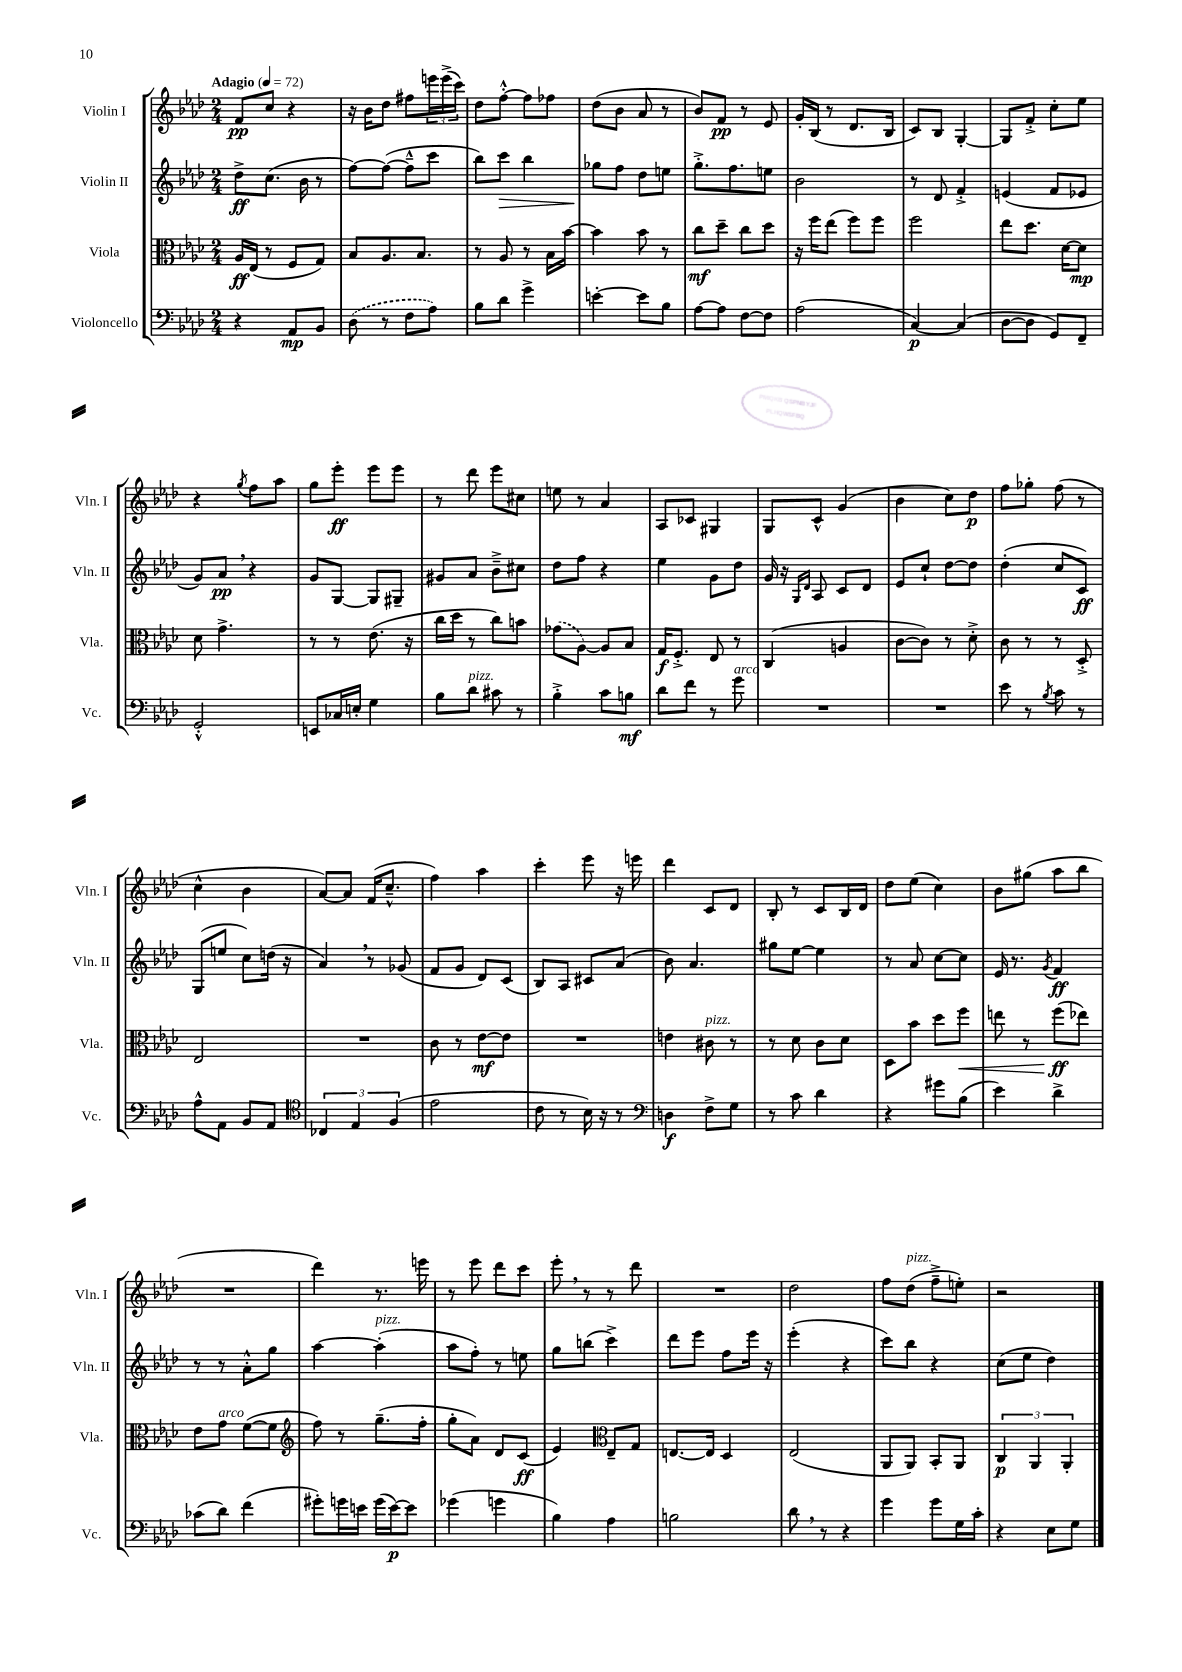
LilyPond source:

<<
\new StaffGroup <<
\new Staff = "s0" \with { instrumentName = "Violin I" shortInstrumentName = "Vln. I" } {
    \clef treble \key aes \major \numericTimeSignature \time 2/4 \tempo "Adagio" 4 = 72
    f'8\pp c''8 r4 |
    r16 bes'16 des''8 fis''8 \tuplet 3/2 { e'''16 e'''16->( c'''16) } |
    des''8 f''8~-.-^ f''8 fes''8 |
    des''8( bes'8 aes'8 r8 |
    bes'8) f'8\pp r8 ees'8 |
    g'16-. bes16( r8 des'8. bes16 |
    c'8) bes8 g4~-. |
    g8 f'8-.-> c''8-. ees''8 |
    r4 \acciaccatura { g''8 } f''8 aes''8 |
    g''8 ees'''8-.\ff ees'''8 ees'''8 |
    r8 des'''8 ees'''8 cis''8 |
    e''8 r8 aes'4 |
    aes8 ces'8 gis4 |
    g8 c'8-^ g'4( |
    bes'4 c''8) des''8\p |
    f''8 ges''8-. f''8( r8 |
    c''4-^ bes'4 |
    aes'8~) aes'8 f'16( c''8.---^ |
    f''4) aes''4 |
    c'''4-. ees'''8 r16 e'''16 |
    des'''4 c'8 des'8 |
    bes8-. r8 c'8 bes16 des'16 |
    des''8 ees''8( c''4) |
    bes'8 gis''8( aes''8 bes''8 |
    R2 |
    des'''4) r8. e'''16 |
    r8 ees'''8 des'''8 c'''8 |
    ees'''8-. \breathe r8 r8 des'''8 |
    R2 |
    des''2 |
    f''8 des''8^\markup { \italic "pizz." }( f''8---> e''8-.) |
    r2 \bar "|." |
}
\new Staff = "s1" \with { instrumentName = "Violin II" shortInstrumentName = "Vln. II" } {
    \clef treble \key aes \major \numericTimeSignature \time 2/4
    des''8->\ff c''8.( bes'16 r8 |
    f''8~) f''8~( f''8---^ c'''8 |
    bes''8) c'''8\> bes''4 |
    ges''8\! f''8 des''8 e''8 |
    g''8.-.-> f''8. e''8 |
    bes'2 |
    r8 des'8 f'4-.-> |
    e'4( f'8 ees'8 |
    g'8) aes'8\pp \breathe r4 |
    g'8 g8~ g8 gis8-- |
    gis'8 aes'8 bes'8---> cis''8 |
    des''8 f''8 r4 |
    ees''4 g'8 des''8 |
    g'16 r16 \grace { g16 des'16 } aes8 c'8 des'8 |
    ees'8 c''8-! des''8~ des''8 |
    des''4-.( c''8 c'8\ff) |
    g8( e''8 c''8) d''16( r16 |
    aes'4) \breathe r8 ges'8( |
    f'8 g'8 des'8) c'8( |
    bes8) aes8 cis'8 aes'8( |
    bes'8) aes'4. |
    gis''8 ees''8~ ees''4 |
    r8 aes'8 c''8~ c''8 |
    ees'16 r8. \acciaccatura { g'8 } f'4\ff |
    r8 r8 aes'8-.-^ g''8 |
    aes''4~ aes''4-.^\markup { \italic "pizz." }( |
    aes''8 f''8-.) r8 e''8 |
    g''8 b''8( c'''4->) |
    des'''8 ees'''8 f''8 ees'''16 r16 |
    ees'''4-.( r4 |
    c'''8) bes''8 r4 |
    c''8( ees''8 des''4) \bar "|." |
}
\new Staff = "s2" \with { instrumentName = "Viola" shortInstrumentName = "Vla." } {
    \clef alto \key aes \major \numericTimeSignature \time 2/4
    aes16\ff ees16( r8 f8 g8) |
    bes8 aes8. bes8. |
    r8 aes8 r8 bes16 bes'16~ |
    bes'4 bes'8 r8 |
    c''8\mf des''8-- c''8 des''8 |
    r16 f''16 ees''8( f''8) f''8 |
    f''2 |
    ees''8 des''8. des'16~ des'8\mp |
    des'8 g'4.-> |
    r8 r8 ees'8.( r16 |
    c''16 des''16 r8 c''8) b'8 |
    \once \slurDashed ges'8( aes8~) aes8 bes8 |
    g16\f f8.-.-> ees8 r8 |
    c4( a4 |
    c'8~ c'8) r8 des'8-.-> |
    c'8 r8 r8 des8-.-> |
    ees2 |
    R2 |
    c'8 r8 ees'8~\mf ees'8 |
    R2 |
    e'4 cis'8^\markup { \italic "pizz." } r8 |
    r8 des'8 c'8 des'8 |
    des8 bes'8 des''8 f''8\< |
    e''8 r8 f''8\ff\!( ees''8) |
    ees'8 g'8^\markup { \italic "arco" } f'8~( f'8 |
    \clef treble f''8) r8 g''8.--( f''16-. |
    g''8-. aes'8) des'8 c'8\ff( |
    ees'4) \clef alto ees8-- g8 |
    e8.~ e16 des4 |
    ees2( |
    aes,8 aes,8) bes,8-. aes,8 |
    \tuplet 3/2 { c4\p aes,4 aes,4-. } \bar "|." |
}
\new Staff = "s3" \with { instrumentName = "Violoncello" shortInstrumentName = "Vc." } {
    \clef bass \key aes \major \numericTimeSignature \time 2/4
    r4 aes,8\mp bes,8 |
    \once \slurDashed des8( r8 f8 aes8) |
    bes8 des'8 g'4-> |
    e'4~-. e'8 bes8 |
    aes8~ aes8 f8~ f8 |
    aes2( |
    c4~\p) c4( |
    des8~ des8 g,8) f,8-- |
    g,2-.-^ |
    e,8 ces16 e16-. g4 |
    bes8 des'8^\markup { \italic "pizz." } cis'8 r8 |
    bes4-.-> c'8 b8\mf |
    des'8 f'8 r8 g'8^\markup { \italic "arco" } |
    R2 |
    R2 |
    ees'8 r8 \acciaccatura { bes8 } c'8 r8 |
    aes8-^ aes,8 bes,8 aes,8 |
    \clef tenor \tuplet 3/2 { ces4 ees4 f4( } |
    ees'2 |
    c'8 r8 bes16) r16 r8 |
    \clef bass d4\f f8-> g8 |
    r8 c'8 des'4 |
    r4 gis'8 bes8( |
    ees'4) des'4-> |
    ces'8( des'8) f'4( |
    gis'8-.) g'16 e'16 g'16( e'16~\p) e'8 |
    ges'4( g'4 |
    bes4) aes4 |
    b2 |
    des'8 \breathe r8 r4 |
    g'4 g'8 g16 c'16-. |
    r4 ees8 g8 \bar "|." |
}
>>
>>
\layout { \context { \Score \remove "Bar_number_engraver" } }
